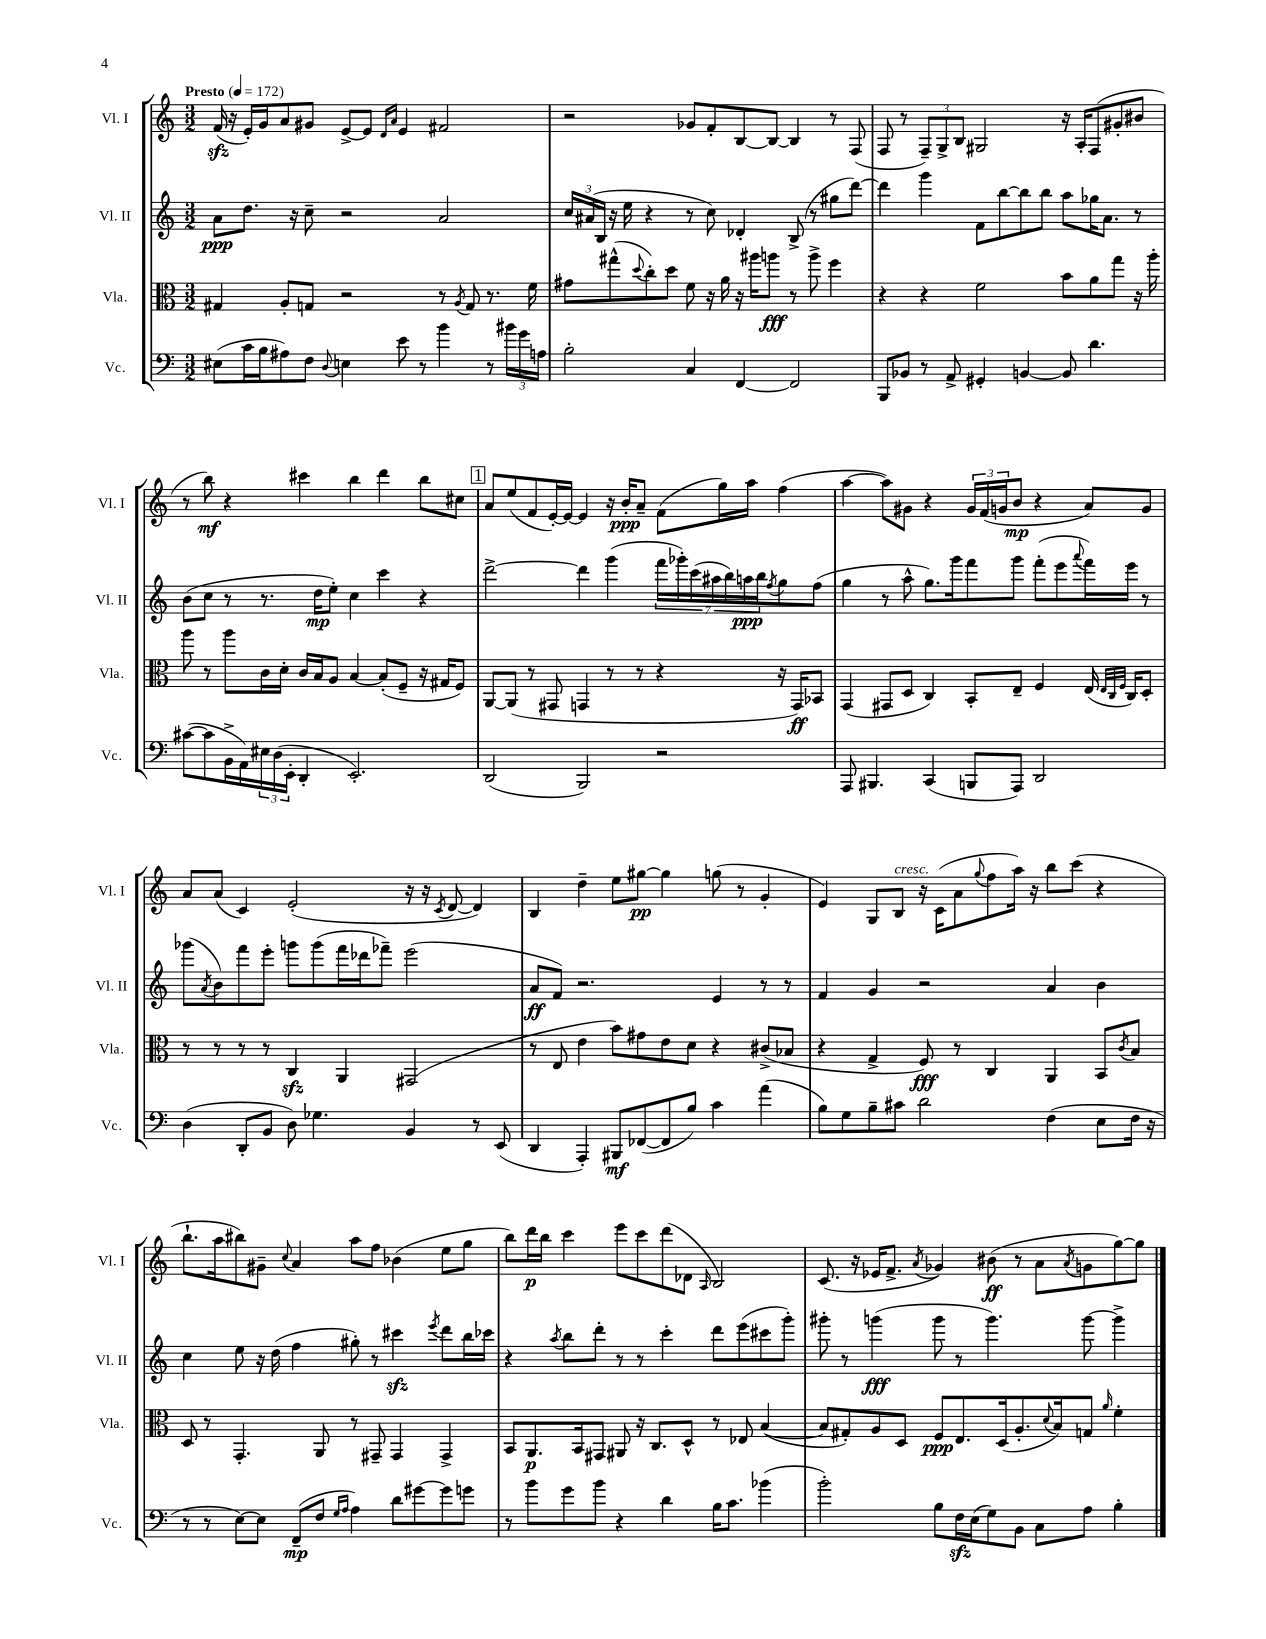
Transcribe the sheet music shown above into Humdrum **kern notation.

**kern	**dynam	**kern	**dynam	**kern	**dynam	**kern	**dynam
*part4	*part4	*part3	*part3	*part2	*part2	*part1	*part1
*staff4	*staff4	*staff3	*staff3	*staff2	*staff2	*staff1	*staff1
*I"Vc.	*	*I"Vla.	*	*I"Vl. II	*	*I"Vl. I	*
*I'Vc.	*	*I'Vla.	*	*I'Vl. II	*	*I'Vl. I	*
*clefF4	*	*clefC3	*	*clefG2	*	*clefG2	*
*k[]	*	*k[]	*	*k[]	*	*k[]	*
*M3/2	*	*M3/2	*	*M3/2	*	*M3/2	*
*MM172	*	*MM172	*	*MM172	*	*MM172	*
=1	=1	=1	=1	=1	=1	=1	=1
!	!	!	!	!	!	!LO:TX:a:B:t=Presto	!
(8E#X\L	.	4G#X/	.	8a\L	ppp	(16fzz/	.
.	.	.	.	.	.	16r	.
16c\L	.	.	.	8.dd\J	.	16e'/LL)	.
16B\J	.	.	.	.	.	16g/J	.
8A#X\)	.	8A'/L	.	.	.	8a/	.
.	.	.	.	16r	.	.	.
8F\J	.	8Gn/J	.	8cc~\	.	8g#X/J	.
8qqD/	.	.	.	.	.	.	.
4En\	.	2r	.	2r	.	[8e^/L	.
.	.	.	.	.	.	8e/J]	.
.	.	.	.	.	.	16qqd/LL	.
.	.	.	.	.	.	16qqa/JJ	.
8e\	.	.	.	.	.	4e/	.
8r	.	.	.	.	.	.	.
4b\	.	8r	.	2a/	.	2f#X/	.
.	.	8qA/	.	.	.	.	.
.	.	8G/	.	.	.	.	.
8r	.	8.r	.	.	.	.	.
24b#X\LL	.	.	.	.	.	.	.
24g\	.	.	.	.	.	.	.
.	.	16f\	.	.	.	.	.
24An\JJ	.	.	.	.	.	.	.
=2	=2	=2	=2	=2	=2	=2	=2
2B'\	.	8g#X\L	.	24cc/LL	.	2r	.
.	.	.	.	(24a#X/	.	.	.
.	.	.	.	24B/JJ	.	.	.
.	.	(8gg#X^^\	.	16r	.	.	.
.	.	.	.	16ee\	.	.	.
.	.	8qqdd/	.	.	.	.	.
.	.	8cc'\)	.	4r	.	.	.
.	.	8dd\J	.	.	.	.	.
4C/	.	8f\	.	8r	.	8g-X/L	.
.	.	16r	.	8cc\)	.	8f'/	.
.	.	16a\	.	.	.	.	.
[4FF/	.	16r	.	4d-X'/	.	[8B/	.
.	.	16aa#X\KL	.	.	.	.	.
.	.	8aan\J	fff	.	.	8B/J_	.
2FF/]	.	8r	.	(8B^/	.	4B/]	.
.	.	8aa^\	.	8r	.	.	.
.	.	4ff\	.	8gg#X\L	.	8r	.
.	.	.	.	[8ddd\J)	.	(8F/	.
=3	=3	=3	=3	=3	=3	=3	=3
8BBB/L	.	4r	.	4ddd\]	.	8F/	.
8BB-X/J	.	.	.	.	.	8r	.
8r	.	4r	.	4ggg\	.	12F~/L)	.
.	.	.	.	.	.	12G^/	.
8AA^/	.	.	.	.	.	.	.
.	.	.	.	.	.	12B/J	.
4GG#X'/	.	2f\	.	8f\L	.	2G#X/	.
.	.	.	.	[8bb\	.	.	.
[4BBn/	.	.	.	8bb\]	.	.	.
.	.	.	.	8bb\J	.	.	.
8BB/]	.	8b\L	.	8aa\L	.	16r	.
.	.	.	.	.	.	16A'/KL	.
4.d\	.	8a\	.	16gg-X\K	.	(8F/	.
.	.	.	.	8.a\J	.	.	.
.	.	8gg\J	.	.	.	8g#X'/	.
.	.	16r	.	8r	.	8b#X/J	.
.	.	16aa'\	.	.	.	.	.
!!LO:LB:g=z
=4	=4	=4	=4	=4	=4	=4	=4
([8c#X\L	.	8aa\	.	(8b\L	.	8r	.
8c#\]	.	8r	.	8cc\J	.	8bb\)	mf
16BB^\L	.	8aa\L	.	8r	.	4r	.
16AA\)	.	.	.	.	.	.	.
24E#X\	.	16c\L	.	8.r	.	.	.
(24D\	.	.	.	.	.	.	.
.	.	16d'\JJ	.	.	.	.	.
24EE'\JJ	.	.	.	.	.	.	.
4DD'/	.	16c/LL	.	.	.	4ccc#X\	.
.	.	16B/J	.	16dd\KL	mp	.	.
.	.	8A/J	.	8ee'\J)	.	.	.
2.EE'/)	.	[4B/	.	4cc\	.	4bb\	.
.	.	(8B'/L]	.	4ccc\	.	4ddd\	.
.	.	8F~/J	.	.	.	.	.
.	.	16r	.	4r	.	8bb\L	.
.	.	16G#X/KL	.	.	.	.	.
.	.	8F/J)	.	.	.	8cc#X\J	.
!!LO:REH:place=s1:t=1
=5	=5	=5	=5	=5	=5	=5	=5
(2DD/	.	[8AA/L	.	[2ddd^\	.	8a/L	.
.	.	(8AA/J]	.	.	.	(8ee/	.
.	.	8r	.	.	.	8f/	.
.	.	8GG#X/	.	.	.	[16e'/L)	.
.	.	.	.	.	.	16e/JJ_	.
2BBB/)	.	4GGn/	.	4ddd\]	.	4e/]	.
.	.	8r	.	(4ggg\	.	16r	.
.	.	.	.	.	.	16b'/KL	ppp
.	.	8r	.	.	.	8a~/J	.
2r	.	4r	.	28fff\LL	.	(8f\L	.
.	.	.	.	28ggg-X'\)	.	.	.
.	.	.	.	(28ccc\	.	.	.
.	.	.	.	28aa#X\	.	.	.
.	.	.	.	.	.	16gg\L)	.
.	.	.	.	28bb\)	.	.	.
.	.	.	.	28aan\	ppp	.	.
.	.	.	.	.	.	16aa\JJ	.
.	.	.	.	28bb\J	.	.	.
.	.	.	.	8qff/	.	.	.
.	.	16r	.	8gg\	.	(4ff\	.
.	.	16GG/KL)	ff	.	.	.	.
.	.	8BB-X/J	.	(8ff\J	.	.	.
=6	=6	=6	=6	=6	=6	=6	=6
8AAA/	.	(4GG/	.	4gg\	.	[4aa\	.
4.BBB#X/	.	.	.	.	.	.	.
.	.	8GG#X/L	.	8r	.	8aa\L])	.
.	.	8D/J	.	8aa^^\	.	8g#X\J	.
(4CC/	.	4C/)	.	8.gg\L)	.	4r	.
.	.	.	.	16ggg\k	.	.	.
8BBBn/L	.	8BB'/L	.	8fff\	.	24g#/LL	.
.	.	.	.	.	.	(24f/	.
.	.	.	.	.	.	24gn/J	.
8AAA/J)	.	8E~/J	.	8ggg\J	.	8b/J	mp
2DD/	.	4F/	.	(8fff'\L	.	4r	.
.	.	.	.	8eee\	.	.	.
.	.	.	.	8qqaaa/	.	.	.
.	.	(16E/	.	16fff\L)	.	8a/L)	.
.	.	32qqE/LLL	.	.	.	.	.
.	.	32qqC/	.	.	.	.	.
.	.	32qqF/JJJ	.	.	.	.	.
.	.	16C/KL)	.	16eee\JJ	.	.	.
.	.	8D'/J	.	8r	.	8g/J	.
!!LO:LB:g=z
=7	=7	=7	=7	=7	=7	=7	=7
(4D\	.	8r	.	(8ggg-X\L	.	8a/L	.
.	.	.	.	8qa/	.	.	.
.	.	8r	.	8b\)	.	(8a/J	.
8DD'/L	.	8r	.	8fff\	.	4c/)	.
8BB/J	.	8r	.	8eee'\J	.	.	.
8D\)	.	4Czz/	.	8gggn\L	.	(2e'/	.
4.G-X\	.	.	.	(8ggg\	.	.	.
.	.	4AA/	.	16fff\L	.	.	.
.	.	.	.	16ddd-X\J	.	.	.
.	.	.	.	8fff-X~\J)	.	.	.
4BB/	.	(2GG#X/	.	(2eee\	.	16r	.
.	.	.	.	.	.	16r	.
.	.	.	.	.	.	8qc/	.
.	.	.	.	.	.	[8d/	.
8r	.	.	.	.	.	4d/])	.
(8EE/	.	.	.	.	.	.	.
=8	=8	=8	=8	=8	=8	=8	=8
4DD/	.	8r	.	8a/L	ff	4B/	.
.	.	8E/	.	8f/J)	.	.	.
4AAA'/)	.	4e\	.	2.r	.	4dd~\	.
8BBB#X/L	mf	8b\L)	.	.	.	8ee\L	.
([8FF-X/	.	8g#X\	.	.	.	[8gg#X\J	pp
8FF-/]	.	8e\	.	.	.	4gg#\]	.
8B/J)	.	8d\J	.	.	.	.	.
4c\	.	4r	.	4e/	.	(8ggn\	.
.	.	.	.	.	.	8r	.
(4a\	.	(8c#X^/L	.	8r	.	4g'/	.
.	.	8B-X/J	.	8r	.	.	.
=9	=9	=9	=9	=9	=9	=9	=9
8B\L)	.	4r	.	4f/	.	4e/)	.
8G\	.	.	.	.	.	.	.
8B~\	.	4G^/	.	4g/	.	8G/L	.
!	!	!	!	!	!	!LO:TX:a:i:t=cresc.	!
8c#X\J	.	.	.	.	.	8B/J	.
2d\	.	8F/)	fff	2r	.	16r	.
.	.	.	.	.	.	(16c\KL	.
.	.	8r	.	.	.	8a\	.
.	.	.	.	.	.	8qqgg/	.
.	.	4C/	.	.	.	8ff\	.
.	.	.	.	.	.	16aa\Jk)	.
.	.	.	.	.	.	16r	.
(4F\	.	4AA/	.	4a/	.	8bb\L	.
.	.	.	.	.	.	(8ccc\J	.
8E\L	.	8BB/L	.	4b\	.	4r	.
.	.	8qc/	.	.	.	.	.
16F\Jk	.	8B/J	.	.	.	.	.
16r	.	.	.	.	.	.	.
!!LO:LB:g=z
=10	=10	=10	=10	=10	=10	=10	=10
8r	.	8D/	.	4cc\	.	8.bb`\L	.
8r	.	8r	.	.	.	.	.
.	.	.	.	.	.	16aa\k	.
[8E\L)	.	4.GG'/	.	8ee\	.	8bb#X\)	.
8E\J]	.	.	.	16r	.	8g#X~\J	.
.	.	.	.	(16dd\	.	.	.
.	.	.	.	.	.	8qqcc/	.
(8FF~/L	mp	.	.	4ff\	.	4a/	.
8F/J	.	8AA/	.	.	.	.	.
16qqG/LL	.	.	.	.	.	.	.
16qqA/JJ	.	.	.	.	.	.	.
4A\)	.	8r	.	8gg#X'\)	.	8aa\L	.
.	.	8GG#X~/	.	8r	.	8ff\J	.
8d\L	.	4GG#/	.	4ccc#Xzz\	.	(4b-X\	.
[8g#X\	.	.	.	.	.	.	.
.	.	.	.	8qeee/	.	.	.
8g#\]	.	4GG#^/	.	8ddd\L	.	8ee\L	.
8gn\J	.	.	.	16bb\L	.	8gg\J	.
.	.	.	.	16ccc-X\JJ	.	.	.
=11	=11	=11	=11	=11	=11	=11	=11
8r	.	8BB/L	.	4r	.	8bb\L)	.
8b\L	.	8.AA/	p	.	.	16ddd\L	p
.	.	.	.	.	.	16bb\JJ	.
.	.	.	.	8qaa/	.	.	.
8g\	.	.	.	8bb\L	.	4ccc\	.
.	.	16BB/k	.	.	.	.	.
8b\J	.	8GG#X/J	.	8ddd'\J	.	.	.
4r	.	8AA#X/	.	8r	.	8eee\L	.
.	.	16r	.	8r	.	8ccc\	.
.	.	8.C/L	.	.	.	.	.
4d\	.	.	.	4ccc'\	.	(8ddd\	.
.	.	8D^^/J	.	.	.	8d-X\J	.
.	.	.	.	.	.	16qqA/	.
16B\KL	.	8r	.	8ddd\L	.	2B/)	.
8.c\J	.	.	.	.	.	.	.
.	.	8E-X/	.	(8eee\	.	.	.
(4b-X\	.	([4B/	.	8ccc#X\	.	.	.
.	.	.	.	8ggg'\J)	.	.	.
=12	=12	=12	=12	=12	=12	=12	=12
2b'\)	.	8B/L]	.	8ggg#X'\	.	(8.c/	.
.	.	8G#X'/)	.	8r	.	.	.
.	.	.	.	.	.	16r	.
.	.	8A/	.	(4gggn\	fff	16e-X/KL	.
.	.	.	.	.	.	8.f^/J	.
.	.	8D/J	.	.	.	.	.
.	.	.	.	.	.	8qa/	.
8B\L	.	8F/L	ppp	8ggg\	.	4g-X/)	.
16Fzz\L	.	8.E/	.	8r	.	.	.
(16E\J	.	.	.	.	.	.	.
8G\)	.	.	.	4.ggg\)	.	(8b#X\	ff
.	.	(16D/k	.	.	.	.	.
8BB\J	.	8.A'/	.	.	.	8r	.
8C\L	.	.	.	.	.	8a\L	.
.	.	8qqd/	.	.	.	.	.
.	.	16B/k)	.	.	.	.	.
.	.	.	.	.	.	8qa/	.
8A\J	.	8Gn/J	.	[8ggg\	.	8gn\	.
.	.	16qqa/	.	.	.	.	.
4B'\	.	4f'\	.	4ggg^\]	.	[8gg\)	.
.	.	.	.	.	.	8gg\J]	.
==	==	==	==	==	==	==	==
*-	*-	*-	*-	*-	*-	*-	*-
